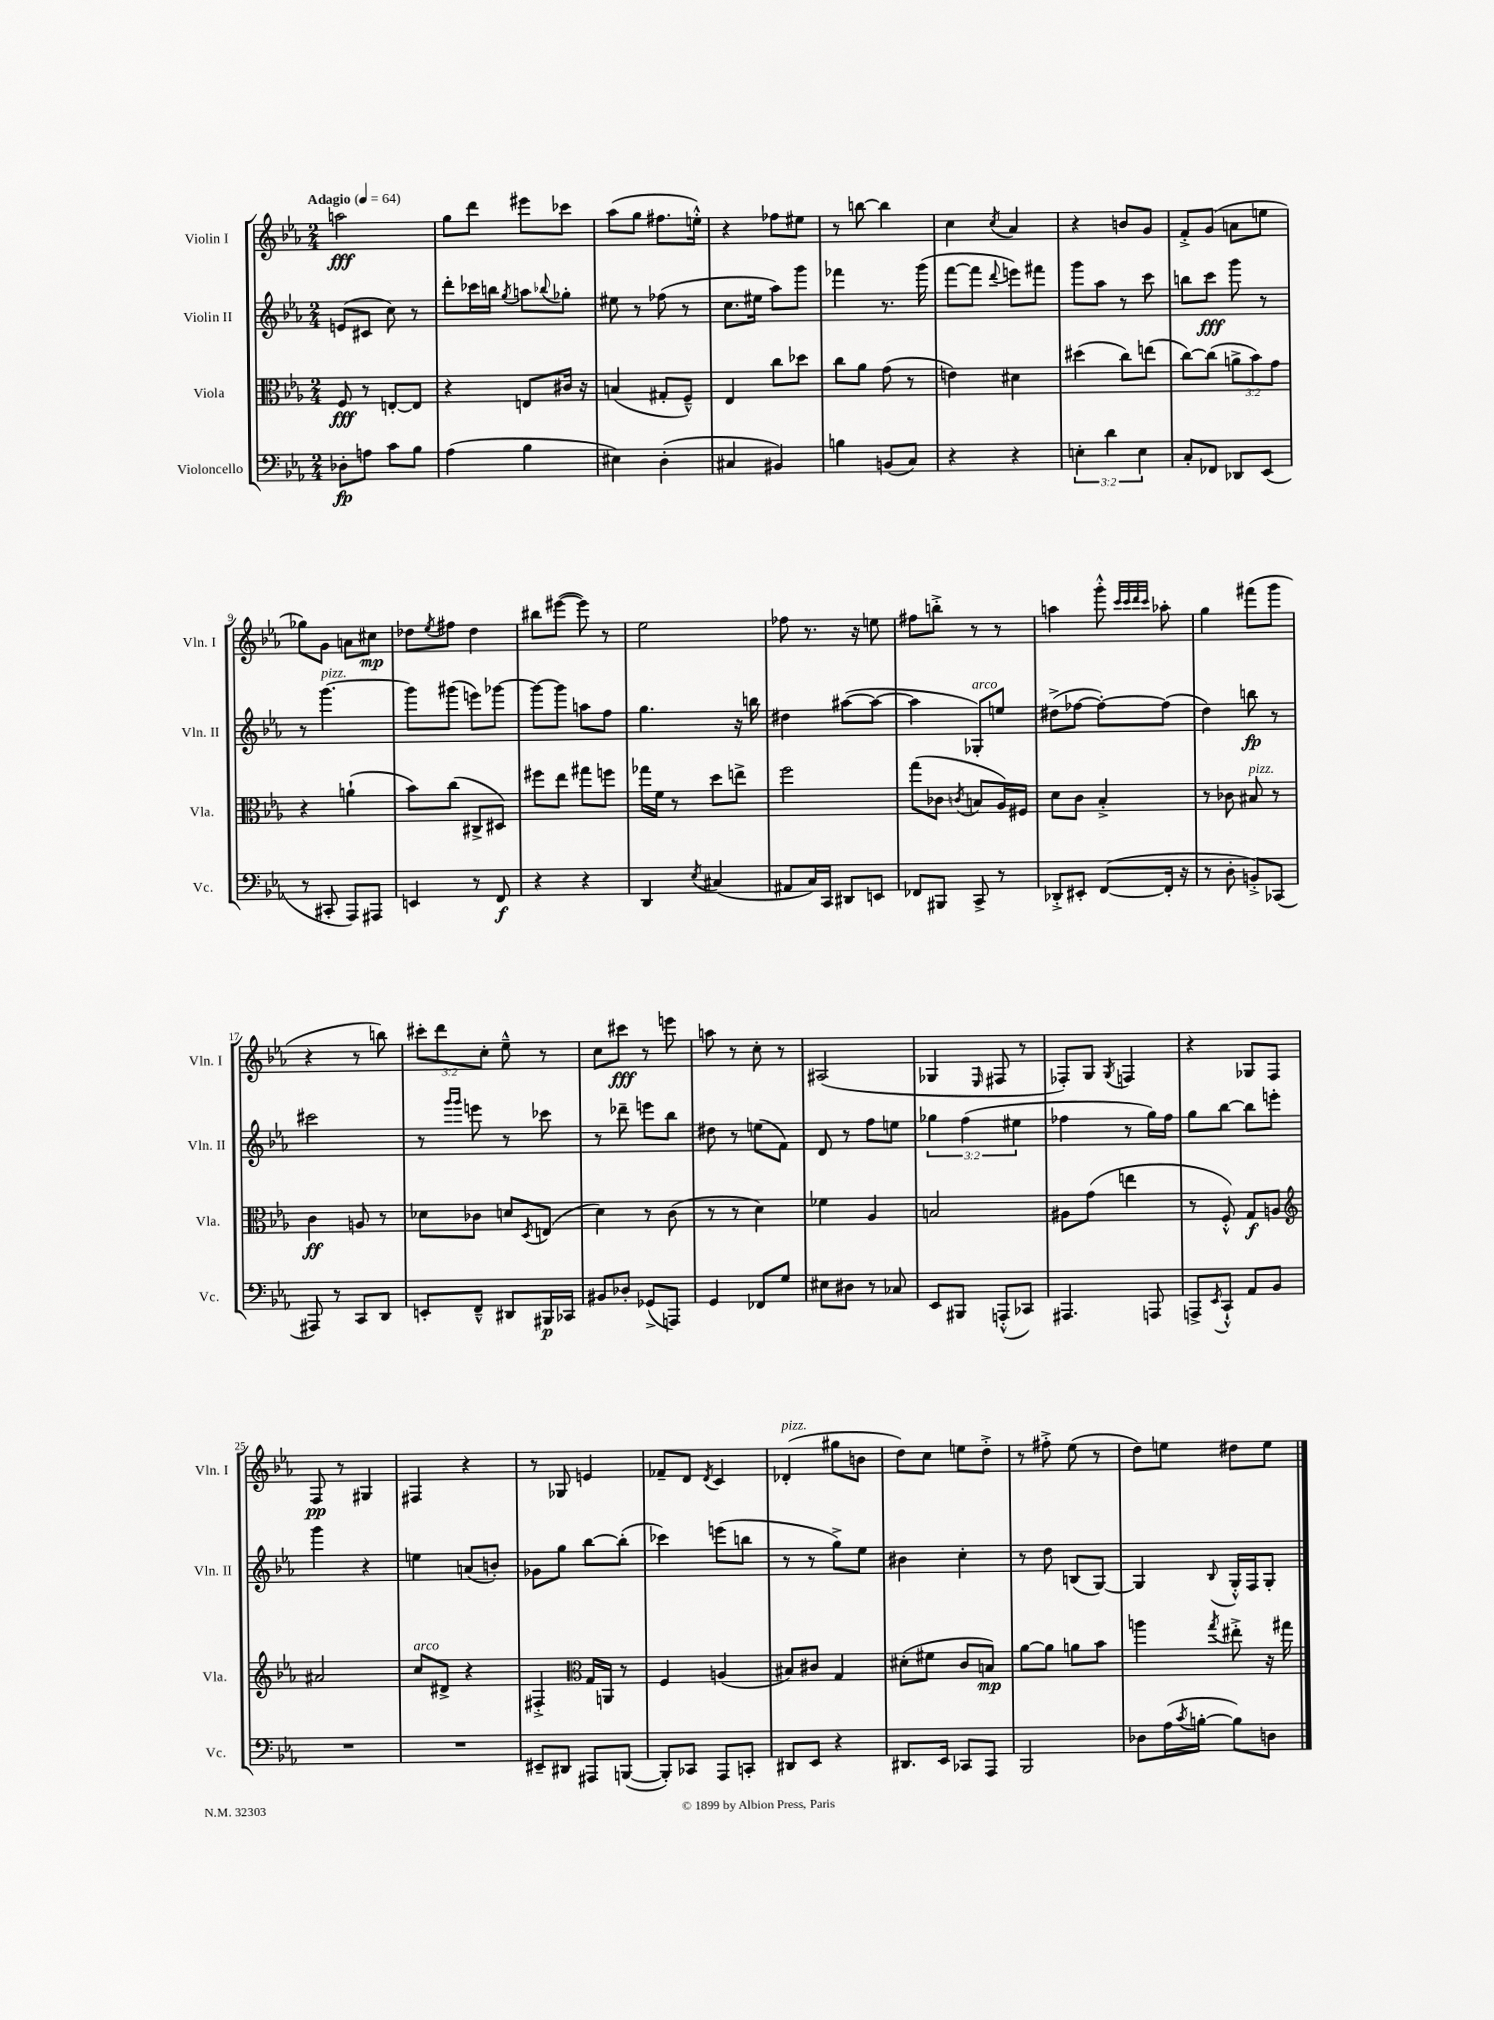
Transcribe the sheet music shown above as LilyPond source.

<<
\new StaffGroup <<
\new Staff = "s0" \with { instrumentName = "Violin I" shortInstrumentName = "Vln. I" } {
    \clef treble \key ees \major \numericTimeSignature \time 2/4 \override Staff.TupletNumber.text = #tuplet-number::calc-fraction-text \tempo "Adagio" 4 = 64
    a''2\fff |
    g''8 d'''8 eis'''8 ces'''8 |
    aes''8( g''8 fis''8. e''16-.-^) |
    r4 fes''8 eis''8 |
    r8 b''8~ b''4 |
    c''4 \acciaccatura { c''8 } aes'4 |
    r4 b'8 g'8 |
    f'8-.-> g'8( a'8 e''8 |
    ges''8) g'8 a'8 cis''8\mp |
    des''8 \acciaccatura { ees''8 } fis''8 des''4 |
    bis''8 eis'''8~( eis'''8) r8 |
    ees''2 |
    fes''8 r8. r16 e''8 |
    fis''8 b''8-.-> r8 r8 |
    a''4 g'''8-.-^ \grace { c'''32 c'''32 d'''32 c'''32 } aes''8-. |
    g''4 fis'''8( g'''8 |
    r4 r8 b''8) |
    \tuplet 3/2 { cis'''8-. d'''8 c''8-. } ees''8---^ r8 |
    c''8 cis'''8\fff r8 e'''8 |
    a''8 r8 c''8-. r8 |
    ais2( |
    ges4 \grace { ees16 } fis8 r8 |
    fes8-.) g8 \acciaccatura { g8 } f4 |
    r4 ges8 f8 |
    f8\pp r8 gis4 |
    fis4 r4 |
    r8 ges8 e'4 |
    fes'8-- d'8 \acciaccatura { d'8 } c'4 |
    des'4-.^\markup { \italic "pizz." }( gis''8 b'8 |
    d''8) c''8 e''8 d''8-.-> |
    r8 fis''8-.-> ees''8( r8 |
    d''8) e''8 dis''8 e''8 \bar "|." |
}
\new Staff = "s1" \with { instrumentName = "Violin II" shortInstrumentName = "Vln. II" } {
    \clef treble \key ees \major \numericTimeSignature \time 2/4 \override Staff.TupletNumber.text = #tuplet-number::calc-fraction-text
    e'8( cis'8 c''8) r8 |
    d'''8-. ces'''16 b''16 \acciaccatura { g''8 } a''8 \appoggiatura { bes''8 } ges''8-. |
    eis''8 r8 fes''8( r8 |
    c''8. eis''16 aes''8) g'''8 |
    fes'''4 r8. g'''16( |
    f'''8~ f'''8 \appoggiatura { d'''8 } e'''8) fis'''8 |
    g'''8 aes''8 r8 c'''8 |
    b''8 c'''8\fff g'''8 r8 |
    r8 g'''4.~^\markup { \italic "pizz." } |
    g'''8 gis'''8( e'''8) ges'''8~ |
    ges'''8~ ges'''8 a''8 f''8 |
    g''4. r16 b''16 |
    dis''4 ais''8~( ais''8~ |
    ais''4 ges8-.^\markup { \italic "arco" }) e''8 |
    dis''8->( fes''8~ fes''8~-.) fes''8( |
    d''4) b''8\fp r8 |
    cis'''2 |
    r8 \grace { g'''16 g'''16 } e'''8 r8 ces'''8 |
    r8 des'''8-- e'''8 bes''8 |
    dis''8 r8 e''8( f'8) |
    d'8 r8 f''8 e''8 |
    \tuplet 3/2 { ges''4 f''4( eis''4 } |
    fes''4 r8 g''16) fes''16 |
    g''8 bes''8~ bes''8 e'''8-. |
    g'''4 r4 |
    e''4 a'8( b'8-.) |
    ges'8 g''8 bes''8~ bes''8-.( |
    ces'''4) e'''8( b''8 |
    r8 r8 g''8->) ees''8 |
    bis'4 c''4-. |
    r8 d''8 b8( g8~) |
    g4 \appoggiatura { bes8 } g16-.-^ f16 g8-. \bar "|." |
}
\new Staff = "s2" \with { instrumentName = "Viola" shortInstrumentName = "Vla." } {
    \clef alto \key ees \major \numericTimeSignature \time 2/4 \override Staff.TupletNumber.text = #tuplet-number::calc-fraction-text
    f8\fff r8 e8~-. e8 |
    r4 e8 cis'16 r16 |
    b4( gis8-. f8---^) |
    ees4 c''8 des''8 |
    c''8 aes'8 g'8( r8 |
    e'4) dis'4 |
    dis''4( c''8) e''8( |
    c''8~) c''8( \tuplet 3/2 { a'8-> bes'8) g'8 } |
    r4 a'4-!( |
    bes'8) c''8( cis8-> dis8) |
    fis''8 ees''8 gis''8 f''8 |
    ges''16 f'16 r8 d''8 e''8-> |
    f''2 |
    g''8( ces'8 \acciaccatura { c'8 } b8 aes16) fis16 |
    d'8 c'8 bes4-.-> |
    r8 ces'8 bis8^\markup { \italic "pizz." } r8 |
    c'4\ff a8 r8 |
    des'8 ces'8 d'8 \acciaccatura { d8 } e8( |
    d'4) r8 c'8( |
    r8 r8 d'4) |
    fes'4 aes4 |
    b2 |
    ais8 g'8( e''4 |
    r8 f8-.-^) g8\f a8 |
    \clef treble ais'2 |
    c''8^\markup { \italic "arco" } dis'8-> r4 |
    fis4-.-> \clef alto g16 a,16 r8 |
    f4 a4( |
    bis8) cis'8 g4 |
    dis'8-.( fis'8 c'8 b8\mp) |
    aes'8~ aes'8 a'8 bes'8 |
    a''4 \acciaccatura { g''8 } eis''8-.-> r16 gis''16 \bar "|." |
}
\new Staff = "s3" \with { instrumentName = "Violoncello" shortInstrumentName = "Vc." } {
    \clef bass \key ees \major \numericTimeSignature \time 2/4 \override Staff.TupletNumber.text = #tuplet-number::calc-fraction-text
    des8-.\fp a8 c'8 bes8 |
    aes4( bes4 |
    eis4) d4-.( |
    cis4 bis,4) |
    b4 b,8( c8) |
    r4 r4 |
    \tuplet 3/2 { e4-. d'4 e4 } |
    c8-. fes,8 des,8 ees,8( |
    r8 cis,8-. aes,,8) ais,,8 |
    e,4 r8 f,8\f |
    r4 r4 |
    d,4 \acciaccatura { ees8 } cis4( |
    ais,8 c16) c,16 dis,8 e,8 |
    fes,8 bis,,8 c,8-> r8 |
    des,8-.-> eis,8-. f,8~( f,16-. r16 |
    r8 d8-. b,8-.->) ces,8( |
    ais,,8) r8 c,8 d,8 |
    e,8-. f,8---^ dis,8 bis,,16\p ces,16 |
    bis,8 des8-. ges,8->( a,,8) |
    g,4 fes,8 g8 |
    eis8 dis8 r8 ces8 |
    ees,8 bis,,8 a,,8-.-^( ces,8) |
    ais,,4. a,,8 |
    a,,8-> \acciaccatura { ees,8 } c,8-!-^ aes,8 bes,8 |
    R2 |
    R2 |
    eis,8-- dis,8 ais,,8 b,,8~( |
    b,,8-.) ces,8 aes,,8 c,8-. |
    dis,8 ees,8 r4 |
    dis,8. ees,16 ces,8 aes,,8 |
    bes,,2 |
    des8 aes16( \acciaccatura { c'8 } b16~-. b8) d8 \bar "|." |
}
>>
>>
